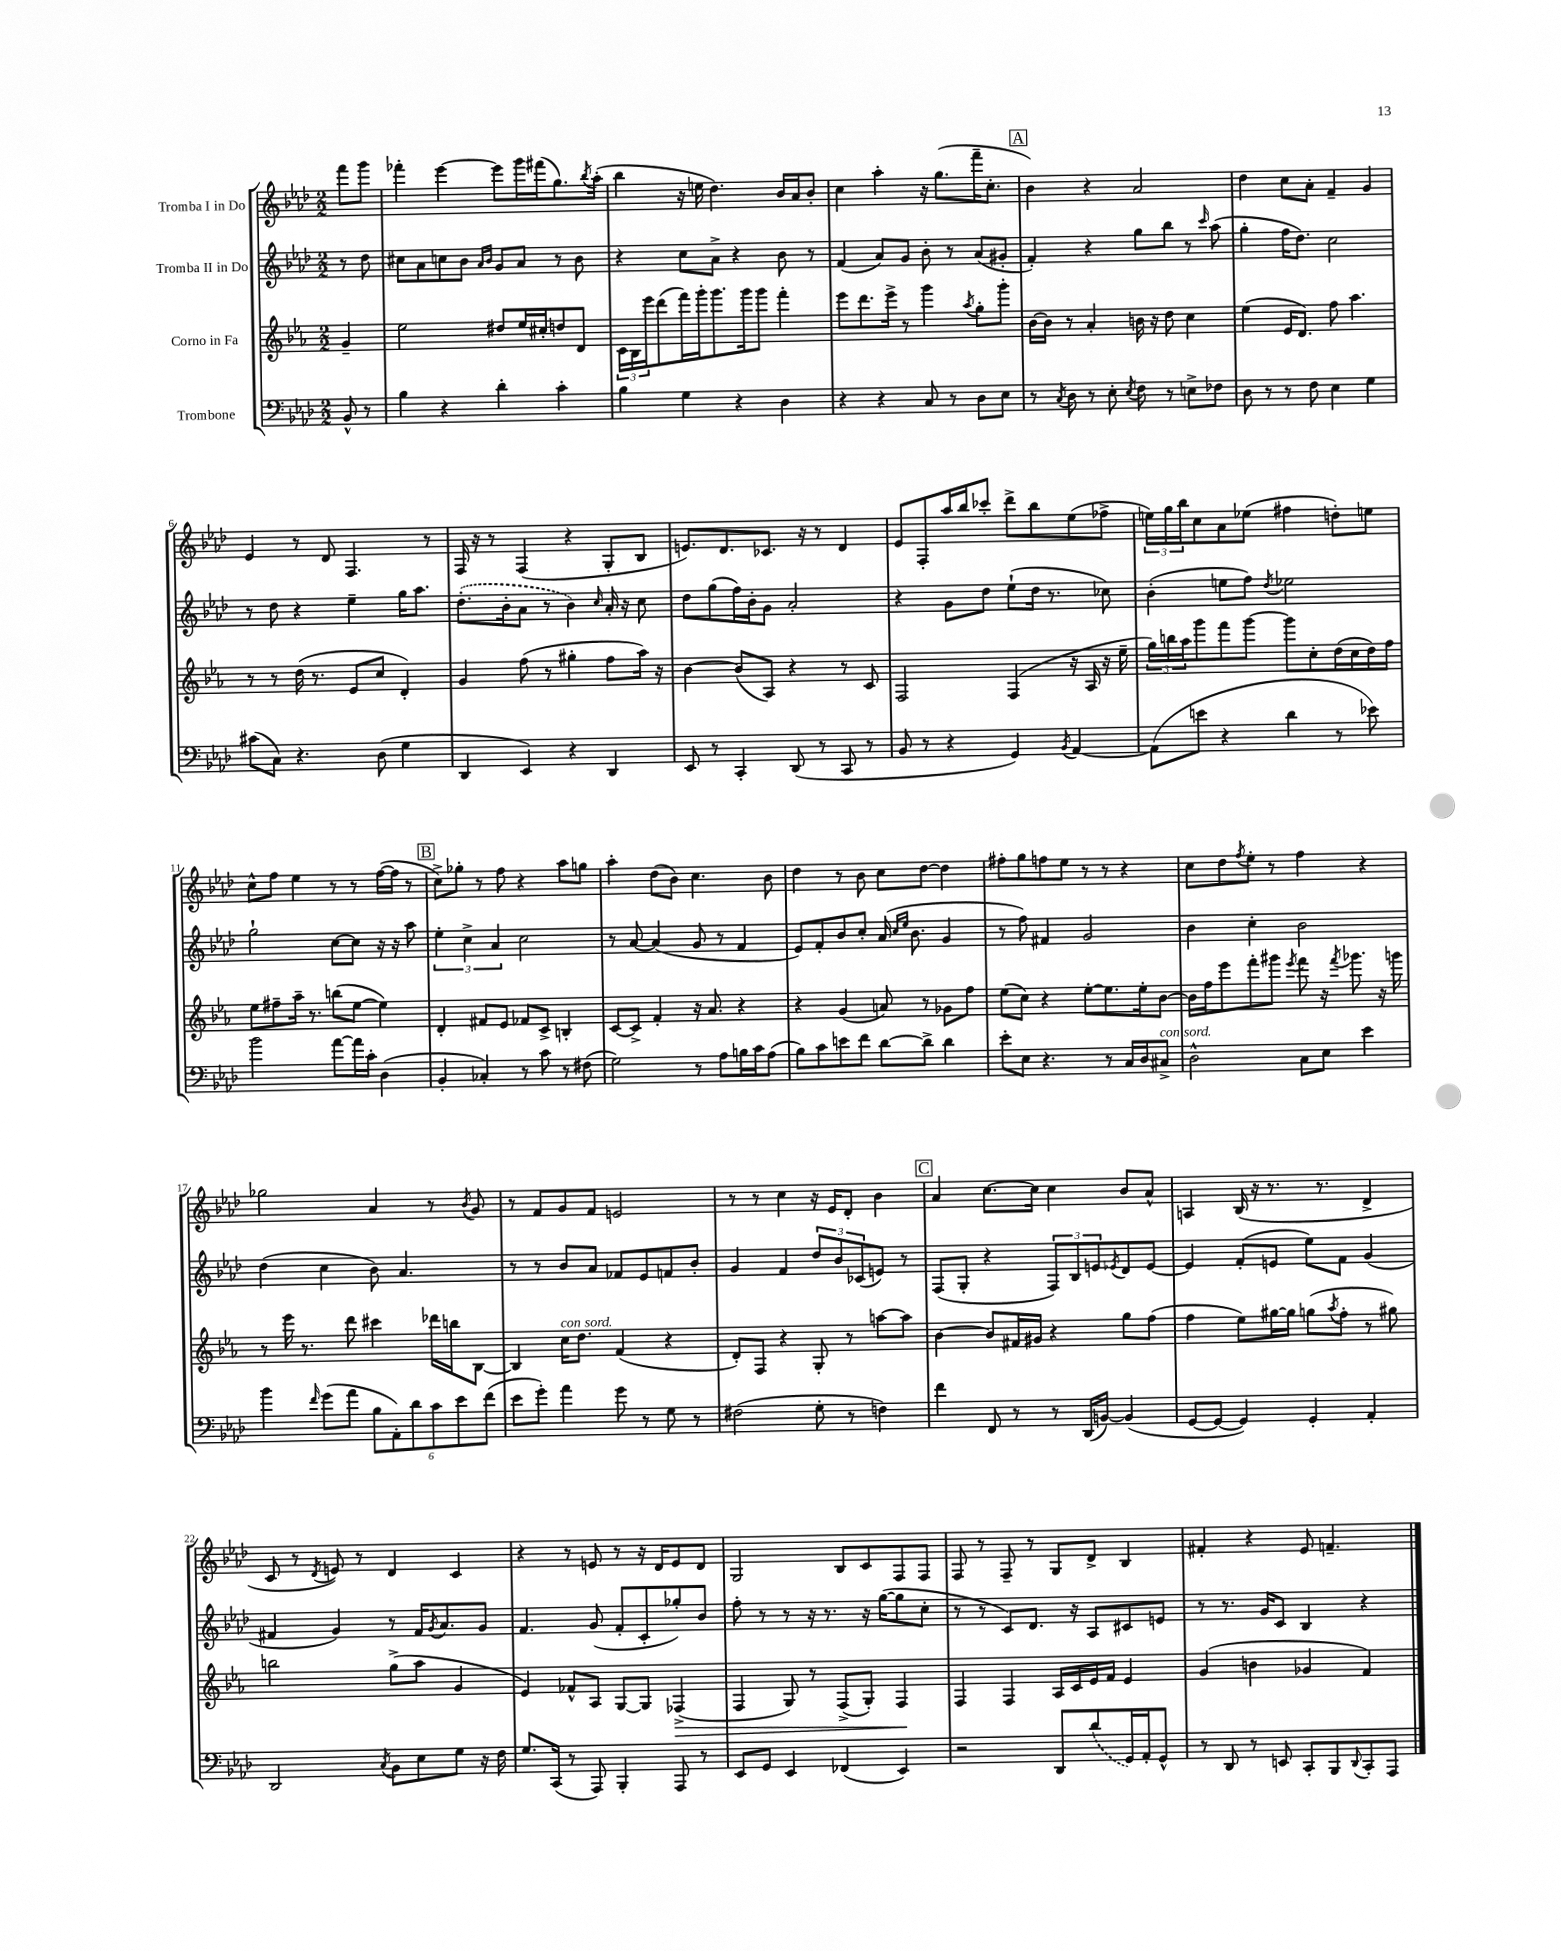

**kern	**kern	**kern	**kern
*staff4	*staff3	*staff2	*staff1
*clefF4	*clefG2	*clefG2	*clefG2
*k[b-e-a-d-]	*k[b-e-a-]	*k[b-e-a-d-]	*k[b-e-a-d-]
*M2/2	*M2/2	*M2/2	*M2/2
8BB-^^/	4g~/	8r	8fff\L
8r	.	8dd-\	8ggg\J
=	=	=	=
4B-\	2ee-\	8cc#\L	4fff-'\
.	.	8a-\	.
4r	.	8cc\	[4eee-\
.	.	8b-\J	.
.	.	16qqa-/LL	.
.	.	16qqb-/JJ	.
4d-'\	8dd#/L	8g/L	8eee-\]L
.	16ee-/L	8a-/J	16ggg\L
.	16cc#'/J	.	(16fff#\J
4c'\	8dd/	8r	8.gg\)
.	8d/J	8b-\	.
.	.	.	8qbb-/
.	.	.	(16aa-'\Jk
=	=	=	=
4B-\	24c\LL	4r	4bb-\
.	24B-\	.	.
.	24eee-\J	.	.
.	(8ddd\	.	.
4G\	16fff\L)	8cc\L	16r
.	16ggg'\J	.	16ee\
.	8.ggg\	8a-^\J	4.dd-\)
4r	.	4r	.
.	16ggg\k	.	.
.	8ggg\J	.	.
4D-\	4fff'\	8b-\	16b-/LL
.	.	.	16a-/J
.	.	8r	8b-'/J
=	=	=	=
4r	8eee-\L	(4f/	4cc\
.	8.ddd\	.	.
4r	.	8a-/L)	4aa-'\
.	16eee-^\Jk	.	.
.	8r	8g/J	.
8C/	4ggg\	8b-'\	16r
.	.	.	(8.gg\L
8r	.	8r	.
.	8qaa-/	.	.
8D-\L	8gg'\L	(8a-/L	16fff~\K
.	.	.	8.cc'\J
8E-\J	8ggg'\J	8g#'/J	.
=	=	=	=
8r	[16b-\LL	4f'/)	4b-\)
.	16b-\]JJ	.	.
8qC/	.	.	.
8D-\	8r	.	.
8r	4a-'/	4r	4r
8E-'\	.	.	.
8qE-/	.	.	.
8F\	16b\	8gg\L	2a-/
.	16r	.	.
8r	8dd\	8bb-\J	.
8E^\L	4cc\	8r	.
.	.	16qqccc/	.
8F-\J	.	(8aa-\	.
=	=	=	=
8D-\	(4ee-\	4gg'\	4dd-\
8r	.	.	.
8r	16e-/LK	16ff\LK	8cc\L
.	8.d/J)	8.dd-\J)	.
8F\	.	.	8a-'\J
4E-\	8ff\	2cc\	4f~/
.	4.aa-\	.	.
4G\	.	.	4g/
=	=	=	=
(8c#\L	8r	8r	4e-/
8C\J)	8r	8dd-\	.
4.r	(16dd\	4r	8r
.	8.r	.	.
.	.	.	8d-/
.	8e-/L	4ee-~\	4.F/
(8D-\	8cc/J	.	.
4G\	4d'/)	16gg\LK	.
.	.	8.aa-\J	.
.	.	.	8r
=	=	=	=
4DD-/	4g/	(8.dd-'\L	16F/
.	.	.	16r
.	.	.	8r
.	.	16b-'\k	.
4EE-/)	(8ff\	8a-\J	(4F/
.	8r	8r	.
4r	4gg#'\	4b-\)	4r
.	.	16qqcc/	.
4DD-/	8ff\L	16a-'/	8G'/L
.	.	16r	.
.	16aa-\Jk)	8cc\	8B-/J
.	16r	.	.
=	=	=	=
8EE-/	[4b-\	8dd-\L	8.e/L)
8r	.	(8gg\	.
.	.	.	8.d-/
4CC'/	(8b-/]L	16ff\L)	.
.	.	16b-'\J	.
.	8A-/J)	8g\J	8.c-/J
(8DD-/	4r	2a-'/	.
.	.	.	16r
8r	.	.	8r
8CC/	8r	.	4d-/
8r	8c/	.	.
=	=	=	=
8BB-/	2F/	4r	8e-/L
8r	.	.	8F'/
4r	.	8g\L	16aa-/L
.	.	.	16bb-/J
.	.	8dd-\J	8ccc-'/J
4GG/)	(4F/	(8ee-`\L	8ddd-^\L
.	.	16dd-\Jk	8bb-\
.	.	8.r	.
8qBB-/	.	.	.
[4AA-/	16r	.	(8ee-\
.	16A-/	.	.
.	16r	8cc-\)	8ff-^\J
.	16ee-~\	.	.
=	=	=	=
(8AA-\]L	24gg\LL)	(4b-'\	24ee\LL)
.	24bb\	.	24gg\
.	24aa-\J	.	24bb-\J
8e\J	8ggg\	.	8cc\
4r	8fff\	8ee\L	8a-\
.	[8ggg\J	8ff\J)	(8ee-\J
.	.	8qdd-/	.
4d-\	8ggg\]L	2ee-\	4ff#\
.	8cc'\	.	.
8r	(16dd\L	.	8dd'\L)
.	16cc\	.	.
8e-\)	16dd\)	.	8ee\J
.	16ff\JJ	.	.
=	=	=	=
2b-\	8ee-\L	2gg`\	8cc^^\L
.	8ff#~\	.	8ff\J
.	16aa-~\Jk	.	4ee-\
.	8.r	.	.
[8a-\L	(8bb\L	[8cc\L	8r
16a-\]L	[8ee-\J	8cc\]J	8r
16c'\JJ	.	.	.
(4D-\	4ee-\])	16r	([16ff\LL
.	.	16r	16ff\]JJ
.	.	8aa-\	8r
=	=	=	=
4BB-'/	4d'/	6ee-'\	8cc^\L)
.	.	.	8gg-'\J
.	.	6cc^\	.
4C-'/)	8f#/L	.	8r
.	.	6a-/	.
.	8e-/J	.	8ff\
8r	8f-/L	2cc\	4r
8c\	8c^/J	.	.
8r	4B'/	.	8aa-\L
(8F#\	.	.	8gg\J
=	=	=	=
2G\)	[8c/L	8r	4aa-'\
.	8c^/]J	[8a-/	.
.	4f'/	(4a-/]	(8dd-\L
.	.	.	8b-\J)
8r	16r	8g/	4.cc\
.	8.a-/	.	.
8A-\L	.	8r	.
16B\L	4r	4f/	.
16c\J	.	.	.
(8A-\J	.	.	8b-\
=	=	=	=
8B-\L)	4r	8e-/L)	4dd-\
8c\	.	8f'/	.
8e\	(4g/	8b-/	8r
8f\J	.	8cc'/J	8b-\
[8d-\L	8a/)	(16a-/	8cc\L
.	.	16qqcc/LL	.
.	.	16qqee-/JJ	.
.	.	8.b-\	.
8d-^\]J	8r	.	[8dd-\J
4d-\	8g-\L	4g/	4dd-\]
.	8ff\J	.	.
=	=	=	=
8e-'\L	(8ee-\L	8r	8ff#'\L
8E-\J	8cc\J)	8ff\)	8gg\
4.r	4r	4f#/	8ff\
.	.	.	8ee-\J
.	[8ee-'\L	2g/	8r
8r	8.ee-\]	.	8r
16C/LL	.	.	4r
16D-/J	16ee-'\k	.	.
8C#^/J	[8b-\J	.	.
=	=	=	=
2D-^^\	16b-\]LL	4b-\	8cc\L
.	16ff\J	.	.
.	8eee-\	.	8dd-\
.	.	.	8qff/
.	8fff'\	4cc'\	8ee-'\J
.	8ggg#\J	.	8r
.	8qeee-/	.	.
8C\L	8fff\	2b-\	4ff\
8E-\J	16r	.	.
.	8qfff/	.	.
.	8.ggg-\	.	.
4e-\	.	.	4r
.	16r	.	.
.	16ggg\	.	.
=	=	=	=
4b-\	8r	(4dd-\	2gg-\
.	16eee-\	.	.
.	8.r	.	.
16qqf/	.	.	.
(8g\L	.	4cc\	.
8a-\J	8ddd\	.	.
12B-\L	4ccc#\	8b-\)	4a-/
12AA-'\)	.	.	.
.	.	4.a-/	.
12d-\	.	.	.
12c\	16ddd-\LL	.	8r
.	16bb\J	.	.
12e-\	.	.	.
.	.	.	8qb-/
.	[8B-\J	.	8g/
(12f\J	.	.	.
=	=	=	=
8e-\L	4B-/]	8r	8r
8g'\J)	.	8r	8f/L
4a-\	16cc\LK	8b-/L	8g/
.	8.dd\J	.	.
.	.	8a-/J	8f/J
8g\	(4f/	8f-/L	2e/
8r	.	8e-/	.
8G\	4r	8f/	.
8r	.	8b-'/J	.
=	=	=	=
(2F#\	8d'/L)	4g/	8r
.	8F/J	.	8r
.	4r	4f/	4cc\
8G'\	8G'/	12dd-/L	16r
.	.	.	16e-/LK
.	.	12b-/	.
8r	8r	.	8d-'/J
.	.	(12c-/	.
4F\)	[8aa\L	8e/J)	4b-\
.	8aa\]J	8r	.
=	=	=	=
4f\	[4b-\	(8F/L	4a-/
.	.	8G'/J	.
8FF/	8b-/]L	4r	[8.cc\L
8r	16f#/L	.	.
.	16g#/JJ	.	16cc\]Jk
8r	4r	12F/L)	4cc\
.	.	12B-/	.
(16DD-/LL	.	.	.
.	.	12e/	.
[16BB/JJ)	.	.	.
.	.	8qe-/	.
(4BB/]	8gg\L	8d-/	8b-/L
.	(8ff\J	[8e-/J	8a-^^/J
=	=	=	=
[8GG/L	4ff\	4e-/]	4A/
8GG/_J	.	.	.
4GG/])	8ee-\L)	(8f'/L	(16B-/
.	.	.	16r
.	[16gg#\L	8e/J	8.r
.	16gg#\]JJ	.	.
4GG'/	(8gg\L	8ee-\L)	.
.	.	.	8.r
.	8qaa-/	.	.
.	8ff'\J	8f\J	.
4AA-'/	8r	(4g/	4d-^/
.	8gg#\)	.	.
=	=	=	=
2DD-/	2bb\	4f#/	8c/
.	.	.	8r
.	.	.	8qd-/
.	.	4g/)	8e/)
.	.	.	8r
8qC/	.	.	.
8BB-\L	(8gg^\L	8r	4d-/
8E-\	8aa-\J	16f#/LK	.
.	.	8qg/	.
.	.	8.a-/	.
8G\J	4g/	.	4c/
16r	.	8g/J	.
16F\	.	.	.
=	=	=	=
8.G/L	4e-/)	4.f/	4r
(16CC/Jk	.	.	.
8r	8f-^^/L	.	8r
8AAA-/)	8A-/J	(8g/	8e/
4BBB-'/	[8G/L	8f'/L	8r
.	8G/]J	8c'/	16r
.	.	.	16d-/LK
8AAA-/	(4F-^/	8gg-'/)	8e/
8r	.	8b-/J	8d-/J
=	=	=	=
8EE-/L	4F/	8ff'\	2G/
8GG/J	.	8r	.
4EE-/	8G/)	8r	.
.	8r	16r	.
.	.	8.r	.
(4FF-/	(8F^/L	.	8B-/L
.	8G'/J)	16r	8c/
.	.	([16gg\LK	.
4EE-/)	4F/	8gg\]	8F/
.	.	8cc'\J	8F/J
=	=	=	=
2r	4F/	8r	8F/
.	.	8r	8r
.	4F/	8c/L)	8F~/
.	.	8.d-/J	8r
8DD-/L	16A-/LL	.	8G/L
.	16c/	16r	.
(8d-/	16e-/	8A-/L	8d-^/J
.	16f/JJ	.	.
16GG/L)	4e-/	8c#/	4B-/
16AA-'/J	.	.	.
8GG^^/J	.	8e/J	.
=	=	=	=
8r	(4g/	8r	4f#'/
8DD-/	.	8.r	.
8r	4b\	.	4r
.	.	16g/LK	.
8EE/	.	8c/J	.
8CC'/L	4g-/	4B-/	8e-/
8BBB-/	.	.	4.f~/
8qqDD-/	.	.	.
8CC'/	4f/)	4r	.
8AAA-/J	.	.	.
==	==	==	==
*-	*-	*-	*-
